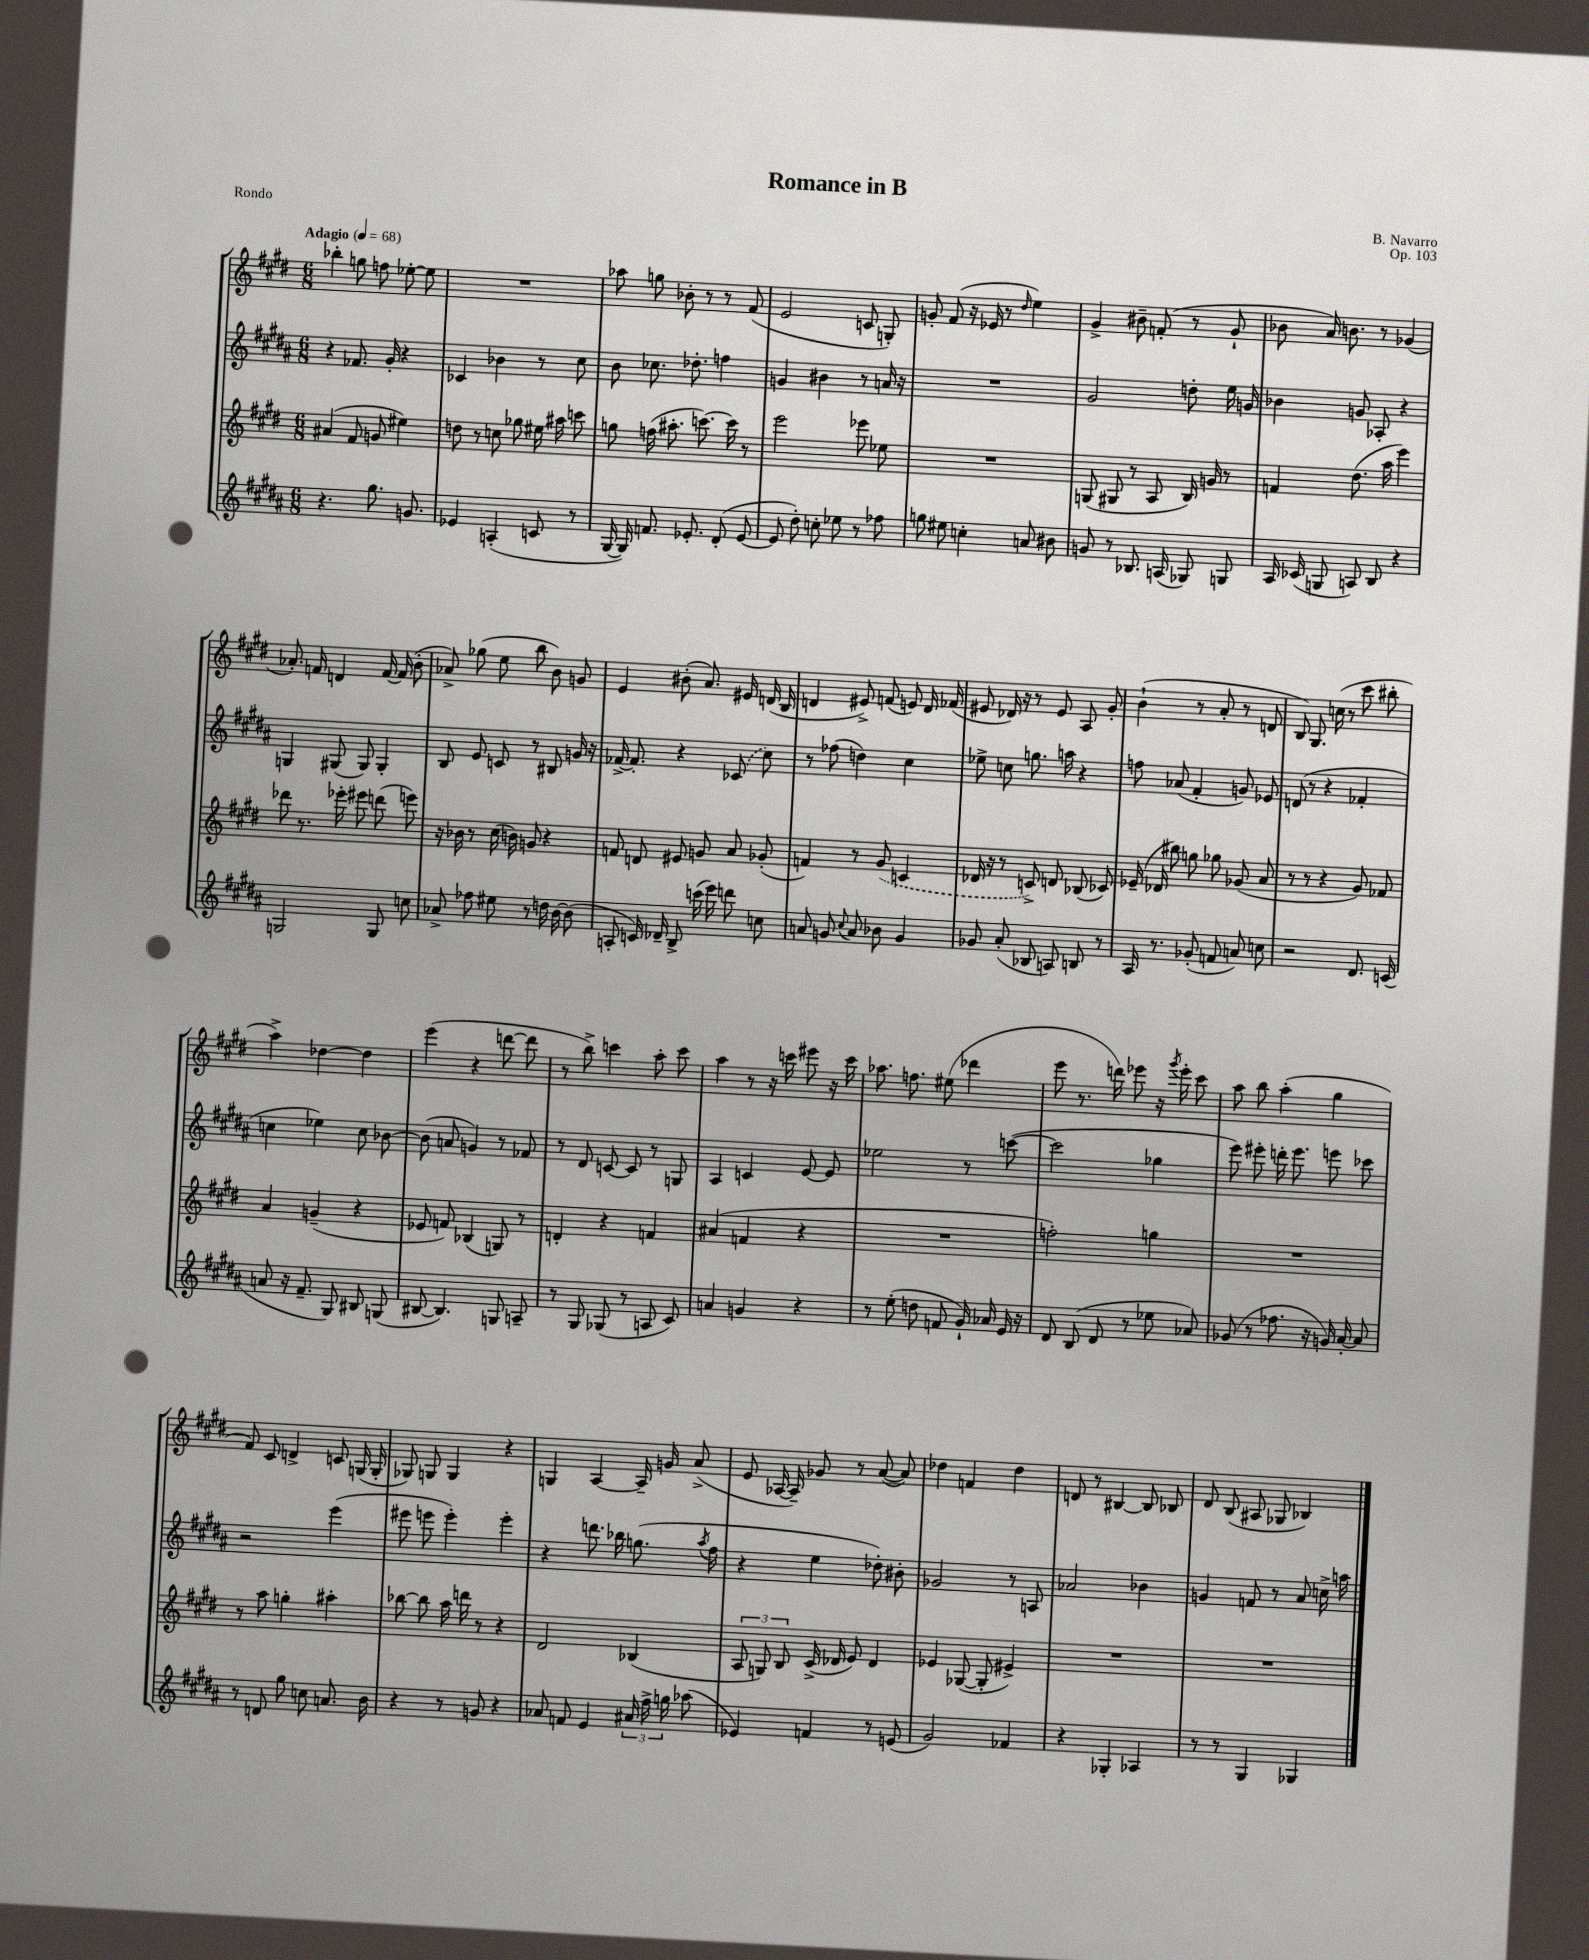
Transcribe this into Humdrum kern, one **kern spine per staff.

**kern	**kern	**kern	**kern
*staff4	*staff3	*staff2	*staff1
*clefG2	*clefG2	*clefG2	*clefG2
*k[f#c#g#d#a#]	*k[f#c#g#d#]	*k[f#c#g#d#a#]	*k[f#c#g#d#]
*M6/8	*M6/8	*M6/8	*M6/8
*MM68	*MM68	*MM68	*MM68
4.r	(4a#/	4r	4bb-'\
.	8f#/	8.f-/	8gg\
8.gg#\	8g/	.	8ff\
.	.	16g#'/	.
.	4ee#\)	4r	[8ee-'\
8.g/	.	.	.
.	.	.	8ee-\]
=	=	=	=
4e-/	8dd\	4c-/	2.r
.	8r	.	.
(4A'/	8cc\	4b-\	.
.	8gg-\	.	.
8c/	16ee#\	8r	.
.	16aa#\	.	.
8r	8ccc\	8cc#\	.
=	=	=	=
[16G#/	8gg\	8b\	8aa-\
16G#/])	.	.	.
8.f/	(16ff\	8.cc-\	8gg\
.	8.aa#'\	.	.
.	.	.	8b-'\
8.e-'/	.	8.dd-'\	.
.	[8.ccc\)	.	8r
(8d#'/	.	4ff\	8r
.	16ccc\]	.	.
[8e-/	8r	.	(8f#/
=	=	=	=
8e-/]	2eee\	4g/	2e/
8dd#'\)	.	.	.
8cc'\	.	4b#\	.
8ee-\	.	.	.
8r	8eee-\	8r	8c/
8ff-\	8ee-\	16a/	8G'/)
.	.	16r	.
=	=	=	=
8gg\	2.r	2.r	8g'/
8ee#\	.	.	(8f#/
4cc'\	.	.	16r
.	.	.	16e-/
.	.	.	8r
.	.	.	16qqdd#/
8a/	.	.	4ee\)
8b#\	.	.	.
=	=	=	=
8g/	(8G/	2g#/	4g#^/
8r	8G#/	.	.
8.B-/	8r	.	8b#~\
.	8A/	.	(8f'/
(16A/	.	.	.
8G-/)	16B/)	8dd'\	8r
.	16g/	.	.
8G/	8r	16ee\	8g#`/
.	.	16g/	.
=	=	=	=
16A#/	4f/	4b-\	8b-\
(16c-/	.	.	.
8G/	.	.	16a/)
.	.	.	8.b\
8A/)	(8.dd#\	8g/	.
8B/	.	8A-'/	8r
.	16aa\	.	.
4r	4eee\)	4r	(4g-/
=	=	=	=
2G/	8ddd-\	4G/	8.a-'/)
.	8.r	.	.
.	.	.	16f/
.	.	(8G#/	4d/
.	16eee-'\	.	.
.	8eee#\	8G#/)	.
8G/	(8ddd\	4G#'/	[16f/
.	.	.	(16f/]
8cc\	8eee\)	.	8b'\
=	=	=	=
8a-^/	16r	8B/	8a-^/)
.	16b-\	.	.
8ff-\	8r	8e/	(8gg-\
8ee#\	(16cc#\	8c/	8ee\
.	16b\)	.	.
8r	8g/	8r	8bb\
16dd\	4r	8B#/	8b\)
[16b\	.	.	.
(8b\]	.	16g/	8g/
.	.	16r	.
=	=	=	=
8A'/	8f/	[16f-^/	4e/
.	.	8.f-'/]	.
16c/)	8d/	.	.
16d-~/	.	.	.
8B^/	8e#/	4r	(8b#'\
(16ccc\	8g/	.	8.a/)
16eee\)	.	.	.
8ddd\	8a/	(8c-/	.
.	.	.	16e#/
8cc\	(8g-'/	8cc#\)	(16d/
.	.	.	16B/
=	=	=	=
8a/	4f/)	8r	4d/
8g/	.	(8ff-\	.
8qqcc#/	.	.	.
8a/	8r	4dd\)	8e#^/)
8b-\	(8g#/	.	(8f/
4g/	4c/	4cc#\	8e/)
.	.	.	16d/
.	.	.	(16f-/
=	=	=	=
8g-/	16d-/	8ee-^\	8e#/
.	16r	.	.
(8a#'/	8r	8cc\	16d-/)
.	.	.	16r
8B-/	8c^/)	8.gg\	8r
8A/)	8d/	.	8e#/
.	.	16aa\	.
8B/	(8B-/	4r	8A/
8r	8c-/)	.	8g#'/
=	=	=	=
16A#/	(16e-~/	8ff\	(4b`\
8.r	16d-/	.	.
.	8bb#\)	(8a-/	.
(8g-'/	8gg\	4f#'/	8r
8f/	8gg-\	.	8a'/
8a/)	(8g-/	8g/)	8r
8cc\	8a/	8e-/	8d/
=	=	=	=
2r	8r	(8d/	8B/)
.	8r	8r	8.G#/
.	4r	4r	.
.	.	.	(16cc\
.	.	.	8r
8.d#/	8g#/)	4f-'/	8ccc#\
.	8f-/	.	8bb#'\
(16c/	.	.	.
=	=	=	=
8a/	4a/	4cc\	4aa^\)
16r	.	.	.
8.f#~/	.	.	.
.	(4g~/	4ee-\)	[4dd-\
8G#/)	.	.	.
8B#/	4r	8cc\	4dd-\]
(8G/	.	[8b-\	.
=	=	=	=
[8B#/	8e-/	(8b-\]	(4eee\
4.B#/])	8f/)	8a/	.
.	(4B-/	4g/)	4r
8G/	8G/)	8r	[8ddd\
8A~/	8r	8f-/	8ddd\]
=	=	=	=
8r	4d'/	8r	8r
8G#/	.	8d#/	8bb^\)
(8G-/	4r	[8c/	4ccc\
8r	.	8c/]	.
8A/	4f/	8r	8aa'\
8c#/)	.	8G/	8ccc\
=	=	=	=
4a/	(4a#/	4A#/	4aa\
4g/	4f/	4c/	8r
.	.	.	16r
.	.	.	16ccc\
4r	4r	[8e/	8eee#\
.	.	8e/]	16r
.	.	.	16ccc\
=	=	=	=
8r	2.r	2ee-\	8.aa-\
(8ee'\	.	.	.
.	.	.	8.ff\
8dd\	.	.	.
8f/	.	.	(8ee#\
16g#`/)	.	8r	4ddd-\
16a-/	.	.	.
16e/	.	([8ccc\	.
16r	.	.	.
=	=	=	=
8d#/	2ff'\)	2ccc\]	8eee\
(8B/	.	.	8.r
8d#/	.	.	.
.	.	.	16ddd\)
8r	.	.	8eee-\
8ee-\	4gg\	4gg-\	16r
.	.	.	8qggg#/
.	.	.	16eee-'\
8a-/)	.	.	8ccc#\
=	=	=	=
(8g-/	2.r	8eee\)	8aa\
8r	.	8eee#'\	8bb\
8.ff-\	.	16ddd'\	(4aa'\
.	.	8.eee#\	.
16r	.	.	.
16g/)	.	8eee\	4gg#\
[16a#'/	.	.	.
8a#/]	.	8ccc-\	.
=	=	=	=
8r	8r	2r	8f#/)
8d/	8aa\	.	8c#/
8gg#\	4gg'\	.	4d^/
8cc\	.	.	.
8.a/	4aa#'\	(4eee\	8c/
.	.	.	(16G/
16b\	.	.	16G'/
=	=	=	=
4r	[8bb-\	8eee#\	8G-/)
.	8bb-\]	8eee\	8G/
8r	16aa\	4eee'\)	4G/
.	16ddd\	.	.
8g/	8r	.	.
4r	4r	4eee'\	4r
=	=	=	=
8a-/	2d#/	4r	4G/
8f/	.	.	.
4e/	.	8.ddd\	[4A/
.	.	16bb-\	.
24a#/	(4B-/	(8.gg\	16A~/]
24ff#^\	.	.	.
.	.	.	16g/
24gg\	.	.	.
(8aa-\	.	.	(8a^/
.	.	8qaa#/	.
.	.	16ff#\	.
=	=	=	=
4e-/)	12A/	4r	8e/
.	12G/)	.	.
.	.	.	[16A-/
.	12B/	.	.
.	.	.	16A-~/])
4f/	(16c#^/	4ee\	8g-/
.	16d-/	.	.
.	8e/)	.	8r
8r	4d-/	8dd-'\)	([8a/
(8e/	.	8b#'\	8a/])
=	=	=	=
2g#/)	4e-/	2g-/	4dd-\
.	([8G-/	.	4f/
.	8G-'/]	.	.
4f-/	4e#^/)	8r	4dd-\
.	.	8A/	.
=	=	=	=
4r	2.r	2a-/	8d/
.	.	.	8r
4G-'/	.	.	[4B#/
4A-/	.	4b-\	8B#/]
.	.	.	8B-/
=	=	=	=
8r	2.r	4g/	8d#/
8r	.	.	(8B/
4G#/	.	8f/	8A#/
.	.	8r	8G-/
4G-/	.	8a#/	4B-/)
.	.	16cc^\	.
.	.	16aa\	.
==	==	==	==
*-	*-	*-	*-
